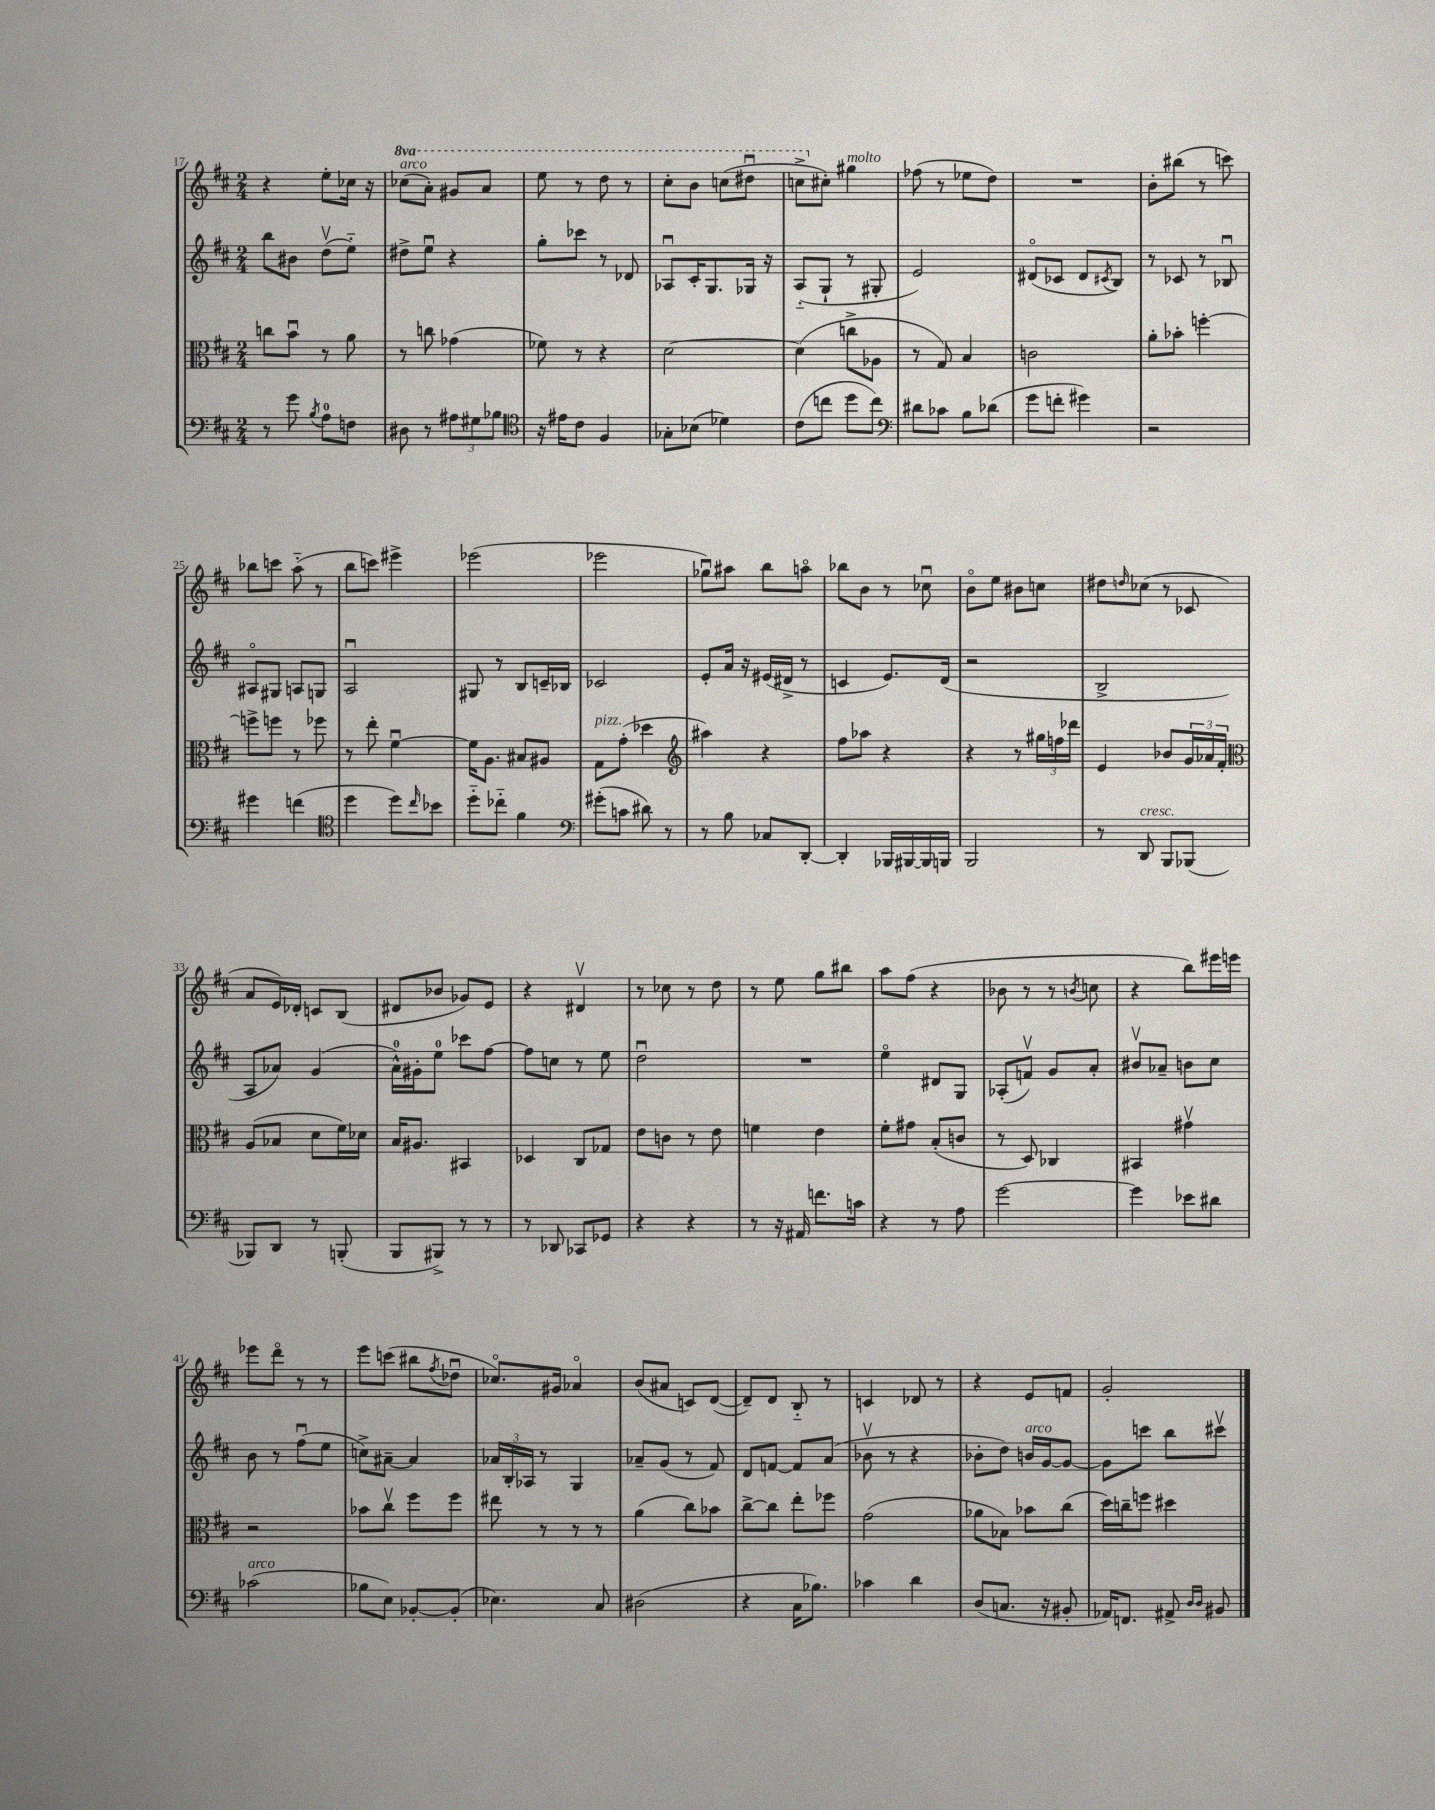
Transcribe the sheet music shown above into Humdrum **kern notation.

**kern	**kern	**kern	**kern
*staff4	*staff3	*staff2	*staff1
*clefF4	*clefC3	*clefG2	*clefG2
*k[f#c#]	*k[f#c#]	*k[f#c#]	*k[f#c#]
*M2/4	*M2/4	*M2/4	*M2/4
8r	8cc\L	8bb\L	4r
8g\	8bu\J	8b#\J	.
8qB/	.	.	.
8A\L	8r	(8ddv\L	8ee'\L
8F\J	8a\	8ee'~\J)	16cc-\Jk
.	.	.	16r
=	=	=	=
8D#\	8r	8dd#^\L	(8ccc-\L
8r	8cc\	8eeu\J	8aa'\J)
12A#\L	(4g-\	4r	8gg#/L
12G#\	.	.	.
.	.	.	8aa/J
12B-\J	.	.	.
=	=	=	=
*clefC4	*	*	*
16r	8f-\)	8gg'\L	8eee\
16e#\LK	.	.	.
8c#\J	8r	8ccc-\J	8r
4F#/	4r	8r	8ddd\
.	.	8d-/	8r
=	=	=	=
8G-'\L	[2d\	8A-u/L	8ccc#'\L
(8B-\J	.	16c#'/K	8bb\J
.	.	8.G/	.
4d-\)	.	.	(8ccc\L
.	.	16G-/Jk	8ddd#u\J
.	.	16r	.
=	=	=	=
(8c#\L	(4d\]	(8A'~/L	8ccc^\L
8cc\J	.	8G`/J	8cc#'\J)
8dd\L	8cc^\L	8r	4gg#\
8cc\J)	8A-\J	8G#'/	.
=	=	=	=
*clefF4	*	*	*
8d#\L	8r	2e/)	(8ff-\
8c-\J	8G/)	.	8r
8B\L	4B/	.	8ee-\L
(8d-\J	.	.	8dd\J)
=	=	=	=
8g\L	2c\	(8d#o/L	2r
8f'\J	.	8c-/J	.
4g#\)	.	8d#/L	.
.	.	8qc#/	.
.	.	8B/J)	.
=	=	=	=
2r	8a'\L	8r	8b'\L
.	8b-'\J	8c-/	(8bb#\J
.	[4ff'\	8r	8r
.	.	8B-u/	8ccc\)
=	=	=	=
4g#\	8ff^\]L	8A#o/L	8bb-\L
.	8ff\J	8G#/J	8ccc\J
(4f\	8r	8A/L	(8aa'~\
.	8ff-\	8G/J	8r
=	=	=	=
*clefC4	*	*	*
4dd\	8r	2Au/	8bb\L
.	8ee'\	.	8ccc\J)
8dd\L)	[4f#u\	.	4eee#^\
16qqcc#/	.	.	.
8b-\J	.	.	.
=	=	=	=
8dd'~\L	16f#\]LK	8G#/	(2eee-\
.	8.A\J	.	.
8cc-'~\J	.	8r	.
4f#\	8B#/L	8B/L	.
.	8A#/J	16c~/L	.
.	.	16B-/JJ	.
=	=	=	=
*clefF4	*	*	*
(8g#'\L	8G\L	2c-/	2eee-\
8c\J	(8g'\J	.	.
8d#\)	4dd-\	.	.
8r	.	.	.
=	=	=	=
*	*clefG2	*	*
8r	4aa#\)	8e'/L	8gg-u\L)
8B\	.	16a/Jk	8aa#\J
.	.	16r	.
8C-/L	4r	(16e#/LL	8bb\L
.	.	16d#^/JJ	.
[8DD'/J	.	8r	8aao\J
=	=	=	=
4DD'/]	8ff#\L	4c/	8bb-\L
.	8aa-\J	.	8b\J
16BBB-/LL	4r	8.e/L)	8r
[16BBB#/	.	.	.
16BBB#/]	.	.	8cc-u\
16BBB/JJ	.	(16d/Jk	.
=	=	=	=
2BBB/	4r	2r	8bo\L
.	.	.	8ee\J
.	8r	.	8b#\L
.	24gg#\LL	.	8cc\J
.	24ff\	.	.
.	24ddd-\JJ	.	.
=	=	=	=
8r	4e/	2B^/	8dd#\L
.	.	.	16qqdd/
8DD/	.	.	(8cc-\J
8BBB/L	8b-/L	.	8r
(8BBB-/J	24g/L	.	8c-/
.	24a-/	.	.
.	24f#'/JJ	.	.
=	=	=	=
*	*clefC3	*	*
8BBB-/L)	(8A/L	8A/L	8a/L
8DD/J	8B-/J	8a-/J)	16e/L)
.	.	.	16d-'/JJ
8r	8d\L	(4g/	8c/L
(8BBB'/	16f#\L)	.	(8B/J
.	16d-\JJ	.	.
=	=	=	=
8BBB/L	16B/LK	16a^^\LL)	8d#/L
.	8.A#/J	16g#'\J	.
8BBB#^/J)	.	8ee\J	8b-/J
8r	4BB#/	8ccc-\L	8g-/L)
8r	.	[8ff#\J	8e/J
=	=	=	=
8r	4D-/	8ff#\]L	4r
8DD-/	.	8cc\J	.
8CC-/L	8C#/L	8r	4d#v/
8GG-/J	8G-/J	8ee\	.
=	=	=	=
4r	8e\L	2ddu\	8r
.	8c\J	.	8cc-\
4r	8r	.	8r
.	8e\	.	8dd\
=	=	=	=
8r	4f\	2r	8r
16r	.	.	8ee\
16AA#/	.	.	.
8.f\L	4e\	.	8gg\L
.	.	.	8bb#\J
16c\Jk	.	.	.
=	=	=	=
4r	8f#'\L	4eeo\	8aa\L
.	8g#\J	.	(8ff#\J
8r	(8B'/L	8d#/L	4r
8A\	8c/J	8G/J	.
=	=	=	=
[2g\	8r	(8A-'/L	8b-\
.	8D/)	8fv/J)	8r
.	4C-/	8g/L	8r
.	.	.	8qb/
.	.	8a'/J	8cc\
=	=	=	=
4g\]	4BB#/	8b#v/L	4r
.	.	8a-~/J	.
8e-\L	4g#v\	8b\L	8bb\L)
8d#\J	.	8cc#\J	16eee#\L
.	.	.	16eee\JJ
=	=	=	=
(2c-\	2r	8b\	8eee-\L
.	.	8r	8dddo\J
.	.	(8ff#u\L	8r
.	.	8ee\J	8r
=	=	=	=
8B-\L	8b-\L	8cc^\L)	8eee\L
8E\J)	8cc#v\J	[8a#~\J	(8ccc\J
[8BB-'/L	8ff#\L	4a#/]	8bb#\L
.	.	.	8qff#/
(8BB-'/]J	8ff#\J	.	8dd-u\J
=	=	=	=
4.E-\)	8ee#\	24a-/LL	8.cc-o/L)
.	.	24B'/	.
.	.	24A-/JJ	.
.	8r	8r	.
.	.	.	16g#/Jk
.	8r	4G/	4a-o/
8C#/	8r	.	.
=	=	=	=
(2D#\	(4a\	8a-~/L	(8b/L
.	.	(8g/J	8a#/J
.	8cc#\L)	8r	8c/L)
.	8b-\J	8f#/)	([8d/J
=	=	=	=
4r	[8cc#^\L	8d/L	8d~/]L)
.	8cc#\]J	[8f/J	8d/J
16C#\LK	8ee'\L	8f/]L	8B'~/
8.B-\J)	.	.	.
.	8ff-\J	(8a/J	8r
=	=	=	=
4c-\	(2g\	8b-v\	4c/
.	.	8r	.
4d\	.	4r	8d-/
.	.	.	8r
=	=	=	=
(8D/L	8a-\L	8b-'\L	4r
8.C/J	8B-\J)	8dd\J)	.
.	8b-\L	16b/LL	8e/L
16r	.	[16g/J	.
8BB#'/	(8cc#\J	8g/_J	8f/J
=	=	=	=
16AA-/LK)	16dd\LL)	8g\]L	2g'/
8.FF/J	16cc~\J	.	.
.	8ff\J	8ccc\J	.
8AA#^/	4dd#\	8bb\L	.
16qqD/LL	.	.	.
16qqD/JJ	.	.	.
8BB#/	.	8ccc#v\J	.
==	==	==	==
*-	*-	*-	*-
